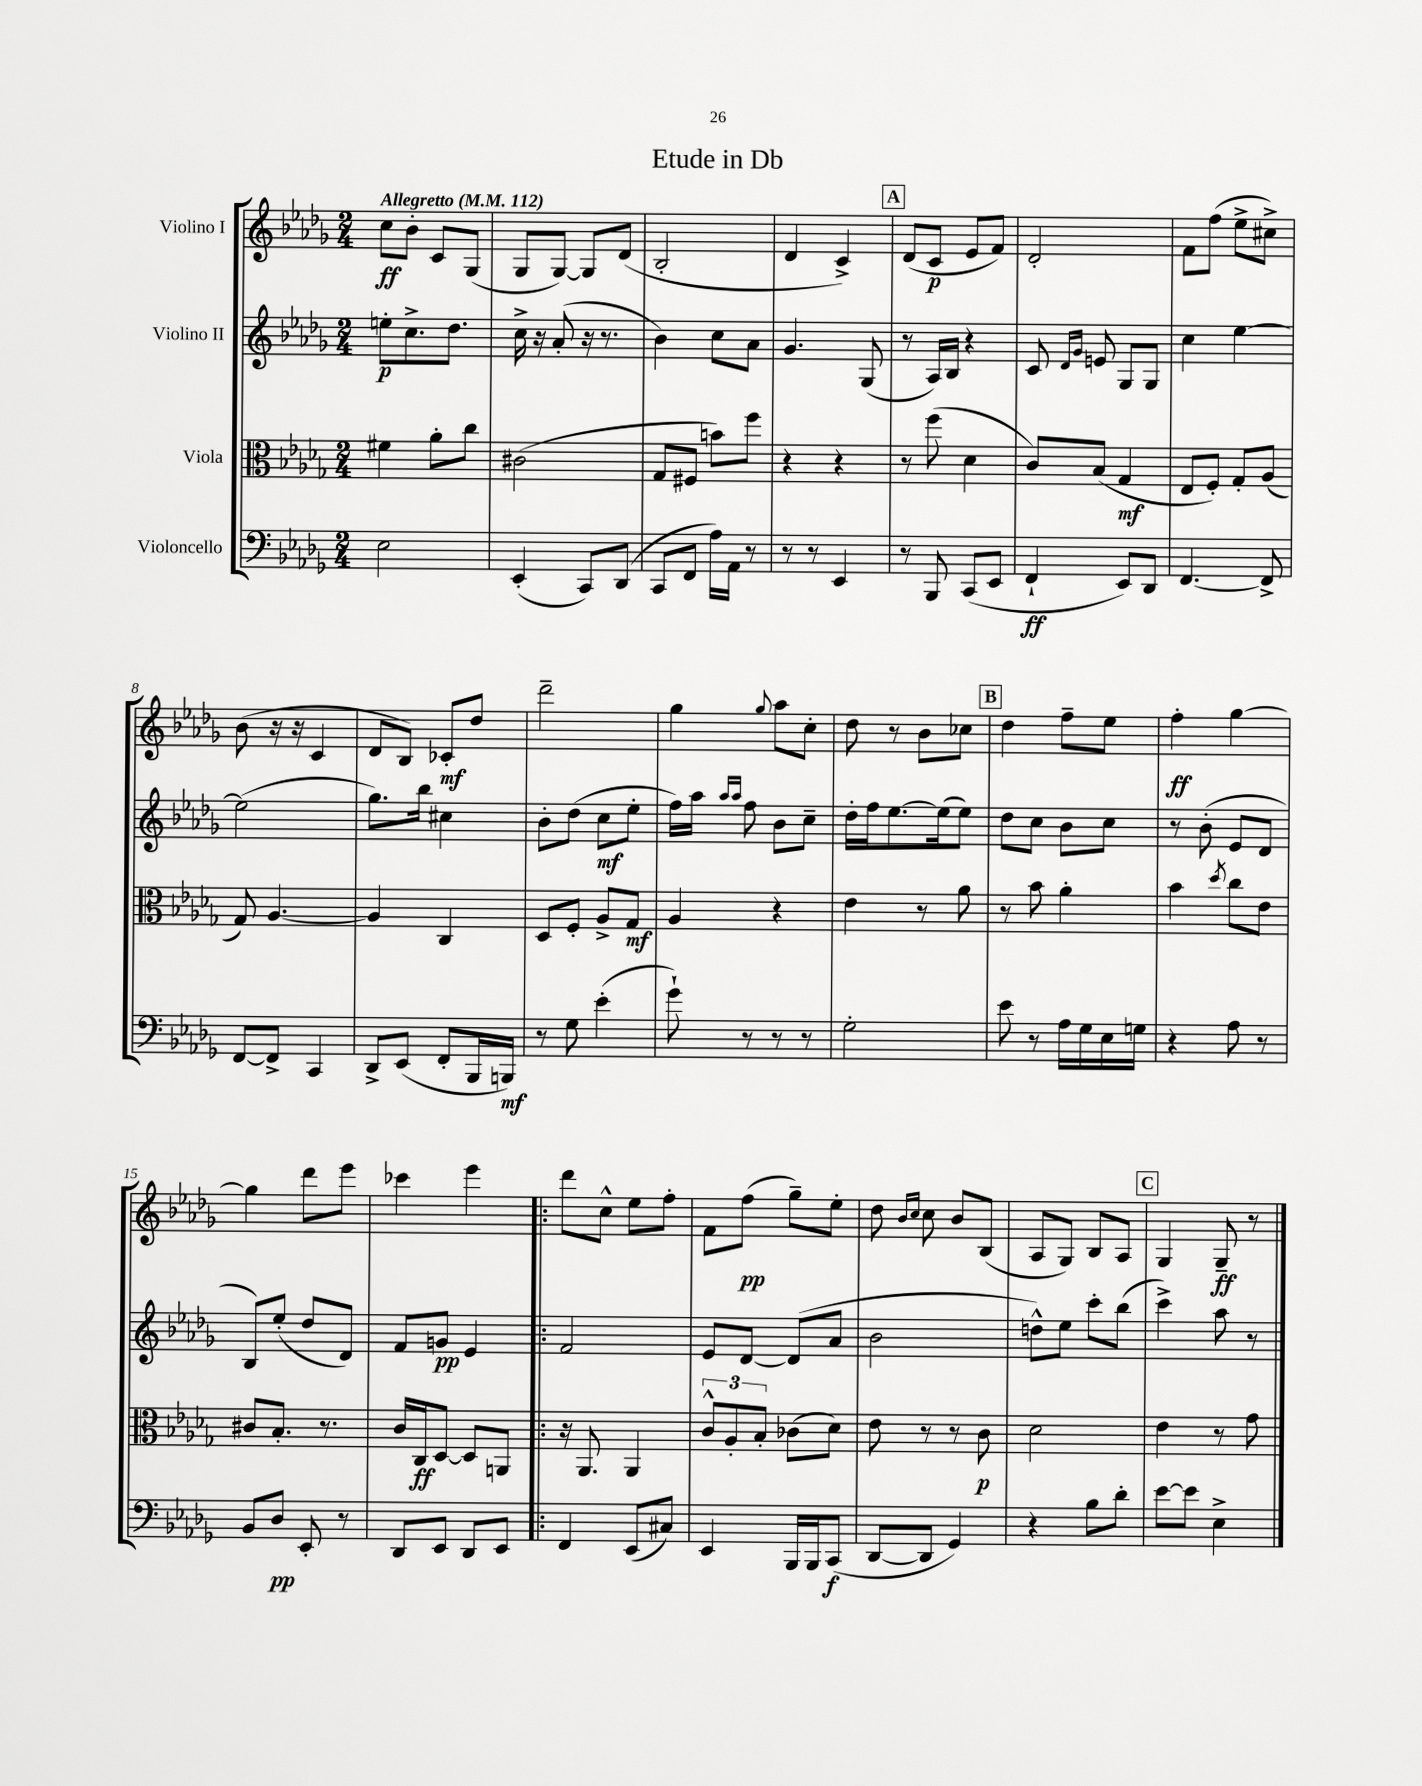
\header { title = "Etude in Db" }
<<
\new StaffGroup <<
\new Staff = "s0" \with { instrumentName = "Violino I" } {
    \clef treble \key des \major \numericTimeSignature \time 2/4 \tempo "Allegretto" 4 = 112
    c''8\ff bes'8-. c'8 ges8( |
    ges8 ges8~) ges8 des'8( |
    bes2-. |
    des'4 c'4->) |
    \mark \markup { \box "A" } des'8( c'8\p ees'8 f'8) |
    des'2-. |
    f'8 f''8( ees''8-> cis''8->) |
    bes'8( r16 r16 c'4 |
    des'8 bes8) ces'8-.\mf des''8 |
    des'''2-- |
    ges''4 \appoggiatura { ges''8 } aes''8 c''8-. |
    des''8 r8 bes'8 ces''8 |
    \mark \markup { \box "B" } des''4 f''8-- ees''8 |
    f''4-.\ff ges''4~ |
    ges''4 des'''8 ees'''8 |
    ces'''4 ees'''4 |
    \bar ".|:" des'''8 c''8-^ ees''8 f''8-. |
    f'8 f''8\pp( ges''8--) ees''8-. |
    des''8 \grace { bes'16 c''16 } c''8 bes'8 bes8( |
    aes8 ges8) bes8 aes8 |
    \mark \markup { \box "C" } ges4 ges8--\ff r8 \bar "|." |
}
\new Staff = "s1" \with { instrumentName = "Violino II" } {
    \clef treble \key des \major \numericTimeSignature \time 2/4
    e''8-.\p c''8.-> des''8. |
    c''16-> r16 aes'8-.( r16 r8. |
    bes'4) c''8 aes'8 |
    ges'4. ges8( |
    \mark \markup { \box "A" } r8 aes16) bes16 r4 |
    c'8 \grace { des'16 ges'16 } e'8 ges8 ges8 |
    c''4 ees''4~ |
    ees''2( |
    ges''8.) bes''16 cis''4 |
    bes'8-. des''8( c''8\mf ees''8-. |
    f''16) aes''16 \grace { aes''16 aes''16 } f''8 bes'8 c''8-- |
    des''16-. f''16 ees''8.~ ees''16( ees''8) |
    \mark \markup { \box "B" } des''8 c''8 bes'8 c''8 |
    r8 bes'8-.( ees'8 des'8 |
    bes8) ees''8-.( des''8 des'8) |
    f'8 g'8\pp ees'4 |
    \bar ".|:" f'2 |
    ees'8 des'8~ des'8( aes'8 |
    bes'2 |
    d''8-^) ees''8 c'''8-. bes''8( |
    \mark \markup { \box "C" } c'''4->) aes''8 r8 \bar "|." |
}
\new Staff = "s2" \with { instrumentName = "Viola" } {
    \clef alto \key des \major \numericTimeSignature \time 2/4
    fis'4 aes'8-. c''8 |
    cis'2( |
    ges8 fis8 b'8) f''8 |
    r4 r4 |
    \mark \markup { \box "A" } r8 f''8( des'4 |
    c'8) bes8( ges4\mf |
    ees8 f8-.) ges8-. aes8( |
    ges8) aes4.~ |
    aes4 c4 |
    des8 f8-. aes8-> ges8\mf |
    aes4 r4 |
    ees'4 r8 aes'8 |
    \mark \markup { \box "B" } r8 bes'8 aes'4-. |
    bes'4 \acciaccatura { des''8 } c''8 ees'8 |
    cis'8 bes8.-. r8. |
    c'16 c16\ff des8~ des8 a,8 |
    \bar ".|:" r16 aes,8. aes,4 |
    \tuplet 3/2 { c'8-^ aes8-. bes8-. } ces'8( des'8) |
    ees'8 r8 r8 c'8\p |
    des'2 |
    \mark \markup { \box "C" } ees'4 r8 ges'8 \bar "|." |
}
\new Staff = "s3" \with { instrumentName = "Violoncello" } {
    \clef bass \key des \major \numericTimeSignature \time 2/4
    ees2 |
    ees,4-.( c,8) des,8( |
    c,8 f,8 aes16) aes,16 r8 |
    r8 r8 ees,4 |
    \mark \markup { \box "A" } r8 bes,,8 c,8( ees,8 |
    f,4-!\ff ees,8) des,8 |
    f,4.~ f,8-> |
    f,8~ f,8-> c,4 |
    des,8-> ees,8( f,8-. bes,,16 b,,16\mf) |
    r8 ges8 ees'4-.( |
    ges'8-!) r8 r8 r8 |
    ges2-. |
    \mark \markup { \box "B" } ees'8 r8 aes16 ges16 ees16 g16 |
    r4 aes8 r8 |
    bes,8 des8\pp ees,8-. r8 |
    des,8 ees,8 des,8 ees,8 |
    \bar ".|:" f,4 ees,8( cis8) |
    ees,4 bes,,16 bes,,16 c,8\f( |
    des,8~ des,8 ges,4) |
    r4 bes8 des'8-. |
    \mark \markup { \box "C" } ees'8~ ees'8 ees4-> \bar "|." |
}
>>
>>
